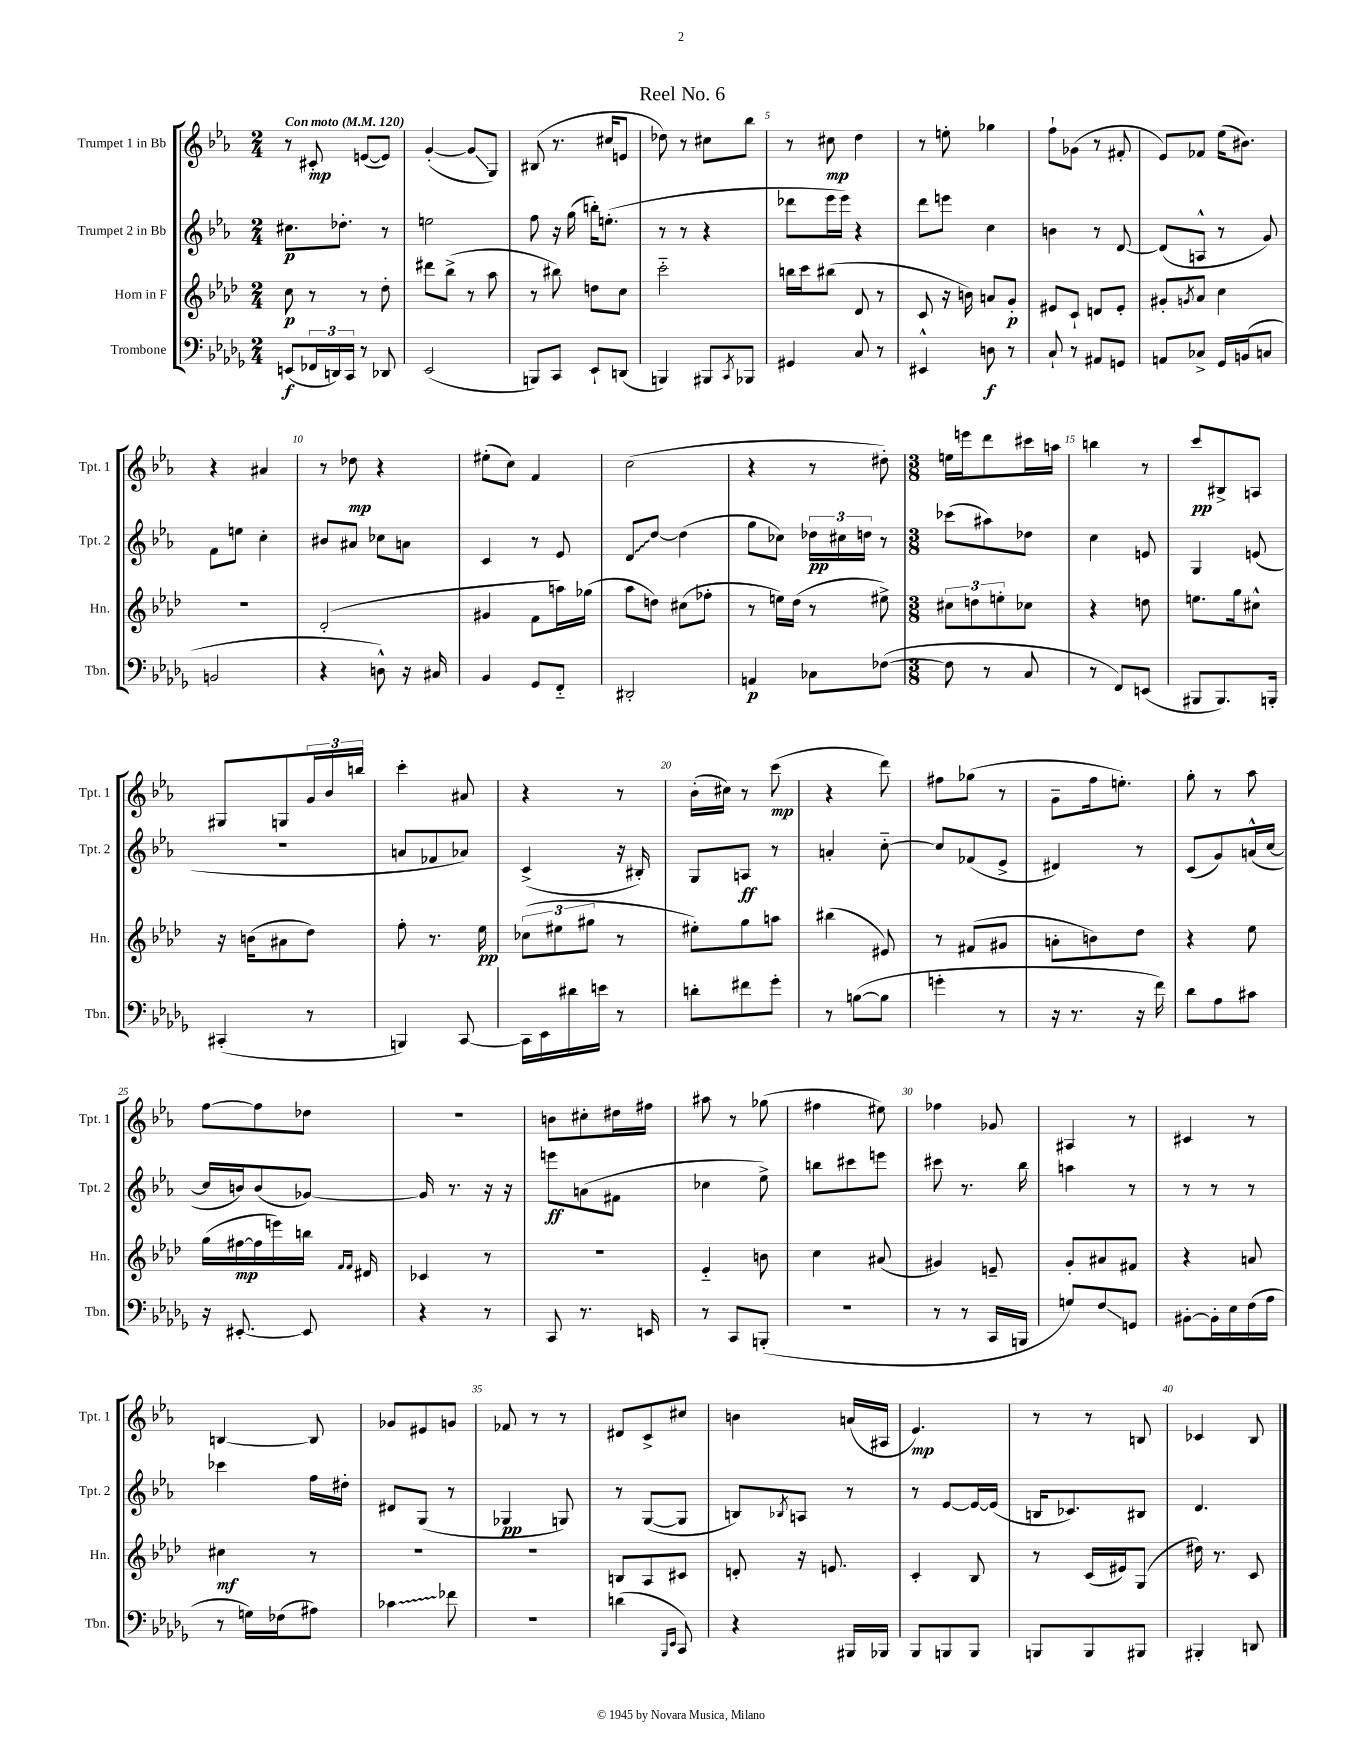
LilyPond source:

\header { title = "Reel No. 6" }
<<
\new StaffGroup <<
\new Staff = "s0" \with { instrumentName = "Trumpet 1 in Bb" shortInstrumentName = "Tpt. 1" } {
    \clef treble \key ees \major \numericTimeSignature \time 2/4 \tempo "Con moto" 4 = 120
    r8 cis'8-.\mp e'8~( e'8) |
    g'4~-.( g'8\glissando g8) |
    bis8( r8. cis''16 e'8 |
    des''8) r8 cis''8 bes''8 |
    r8 cis''8\mp d''4 |
    r8 e''8-. ges''4 |
    f''8-! ges'8( r8 fis'8-. |
    ees'8) fes'8 ees''16( bis'8.) |
    r4 ais'4 |
    r8 des''8\mp r4 |
    eis''8-.( c''8) f'4 |
    c''2( |
    r4 r8 dis''8-.) |
    \numericTimeSignature \time 3/8 e''16 e'''16 d'''8 cis'''16 a''16 |
    b''4 r8 |
    c'''8\pp bis8-> a8 |
    gis8 g8 \tuplet 3/2 { g'16 bes'16 b''16 } |
    c'''4-. ais'8 |
    r4 r8 |
    bes'16-.( cis''16) r8 c'''8\mp( |
    r4 d'''8) |
    fis''8 ges''8( r8 |
    g'8-- f''16 e''8.-.) |
    g''8-. r8 aes''8 |
    f''8~ f''8 des''8 |
    R4. |
    b'8 cis''8-. dis''16 fis''16 |
    ais''8 r8 ges''8( |
    fis''4 eis''8) |
    fes''4 ges'8 |
    ais4 r8 |
    cis'4 r8 |
    b4~ b8 |
    ges'8 eis'8 g'8 |
    fes'8 r8 r8 |
    dis'8 c'8-> cis''8 |
    b'4 a'16( ais16 |
    ees'4.\mp) |
    r8 r8 b8 |
    ces'4 bes8 \bar "|." |
}
\new Staff = "s1" \with { instrumentName = "Trumpet 2 in Bb" shortInstrumentName = "Tpt. 2" } {
    \clef treble \key ees \major \numericTimeSignature \time 2/4
    cis''8.\p des''8.-. r8 |
    e''2 |
    f''8 r16 g''16( b''16-.) e''8.-.( |
    r8 r8 r4 |
    des'''8 ees'''16 ees'''16) r4 |
    d'''8 e'''8 c''4 |
    b'4 r8 d'8~ |
    d'8( a8-^ r8 g'8) |
    f'8 e''8 c''4-. |
    bis'8 ais'8 ces''8 a'8 |
    c'4 r8 ees'8 |
    \once \override Glissando.style = #'zigzag d'8\glissando d''8~ d''4( |
    g''8 ces''8) \tuplet 3/2 { des''16\pp cis''16 d''16 } r8 |
    \numericTimeSignature \time 3/8 ces'''8( ais''8) des''8 |
    c''4 e'8 |
    g4 e'8( |
    R4. |
    a'8 fes'8 aes'8) |
    c'4->( r16 bis16-.) |
    g8 a8\ff r8 |
    a'4-. c''8~-_ |
    c''8 fes'8( ees'8-> |
    dis'4) r8 |
    c'8( g'8) a'16-^( c''16~ |
    c''16 b'16) b'8( ges'8~) |
    ges'16 r8. r16 r16 |
    e'''8\ff a'8( fis'8 |
    ces''4 ees''8->) |
    b''8 cis'''8 e'''8 |
    cis'''8 r8. bes''16 |
    a''4 r8 |
    r8 r8 r8 |
    ces'''4 f''16 dis''16-. |
    dis'8 g8( r8 |
    ges4\pp g8) |
    r8 g8~( g8 |
    b8) \acciaccatura { bes8 } a8 r8 |
    r8 ees'8~ ees'16~ ees'16( |
    b16 ces'8.) bis8 |
    d'4. \bar "|." |
}
\new Staff = "s2" \with { instrumentName = "Horn in F" shortInstrumentName = "Hn." } {
    \clef treble \key aes \major \numericTimeSignature \time 2/4
    c''8\p r8 r8 des''8-. |
    dis'''8 bes''8->( r8 aes''8 |
    r8 bis''8) d''8 c''8 |
    c'''2-_ |
    b''16 c'''16 bis''8( des'8 r8 |
    c'8 r16 b'16) a'8 g'8-.\p |
    eis'8 c'8-! d'8 eis'8-. |
    gis'8-. \acciaccatura { g'8 } aes'8 c''4 |
    r2 |
    des'2-.( |
    gis'4 f'8 a''16) ges''16( |
    aes''8 d''8) cis''8( fes''8-. |
    r8 e''16) des''16( r8 eis''8->) |
    \numericTimeSignature \time 3/8 \tuplet 3/2 { cis''8 d''8 e''8-. } ces''8 |
    r4 d''8 |
    e''8. g''16 cis''8-^ |
    r16 b'16( ais'8 des''8) |
    f''8-. r8. ees''16\pp |
    \tuplet 3/2 { ces''8( eis''8 gis''8 } r8 |
    eis''8-.) g''8 a''8 |
    bis''4( eis'8) |
    r8 fis'8( gis'8 |
    a'8-. b'8) des''8 |
    r4 ees''8 |
    g''16( fis''16~\mp fis''16 e'''16) b''16 \grace { f'16 f'16 } dis'16 |
    ces'4 r8 |
    r4. |
    ees'4-_ b'8 |
    c''4 ais'8( |
    gis'4) e'8-- |
    g'8-. ais'8 fis'8 |
    r4 a'8 |
    cis''4\mf r8 |
    R4. |
    R4. |
    b8 aes8 cis'8 |
    d'8-. r16 e'8. |
    c'4-. bes8 |
    r8 c'16( eis'16) g8( |
    dis''16) r8. c'8 \bar "|." |
}
\new Staff = "s3" \with { instrumentName = "Trombone" shortInstrumentName = "Tbn." } {
    \clef bass \key des \major \numericTimeSignature \time 2/4
    e,8\f( \tuplet 3/2 { fes,16 d,16) c,16 } r8 des,8 |
    ees,2( |
    b,,8) c,8 ees,8-! d,8( |
    b,,4) bis,,8 \acciaccatura { c,8 } bes,,8 |
    gis,4 c8 r8 |
    eis,4-^ d8\f r8 |
    c8-! r8 ais,8 g,8 |
    a,8 ces8-> ges,16 b,16( c8 |
    b,2 |
    r4 d8-^) r16 cis16 |
    bes,4 ges,8 f,8-_ |
    dis,2-. |
    a,4\p ces8 fes8~( |
    \numericTimeSignature \time 3/8 fes8 r8 c8 |
    r8 f,8) e,8( |
    bis,,8 bis,,8.) b,,16-. |
    cis,4-.( r8 |
    b,,4) c,8~ |
    c,16 ees,16 dis'16 e'16 r8 |
    d'8-. fis'8 ges'8-. |
    r8 b8~( b8 |
    g'4-. r8 |
    r16 r8. r16 f'16) |
    des'8 aes8 cis'8 |
    r16 eis,8.~-. eis,8 |
    r4 r8 |
    c,8 r8. e,16 |
    r8 c,8 b,,8-.( |
    R4. |
    r8 r8 c,16 b,,16 |
    g8) f8\glissando g,8 |
    bis,8~-. bis,16-. ees16 f16( aes16 |
    r8 g16) fes16( ais8) |
    \once \override Glissando.style = #'zigzag ces'4\glissando fes'8 |
    R4. |
    d'4( \grace { bes,,16 ees,16 } c,8) |
    r4 bis,,16 bes,,16 |
    bes,,8 b,,8 b,,8 |
    b,,8 b,,8 bis,,8 |
    bis,,4-. d,8 \bar "|." |
}
>>
>>
\layout { \context { \Score \override BarNumber.break-visibility = ##(#f #t #t) barNumberVisibility = #(every-nth-bar-number-visible 5) } }
